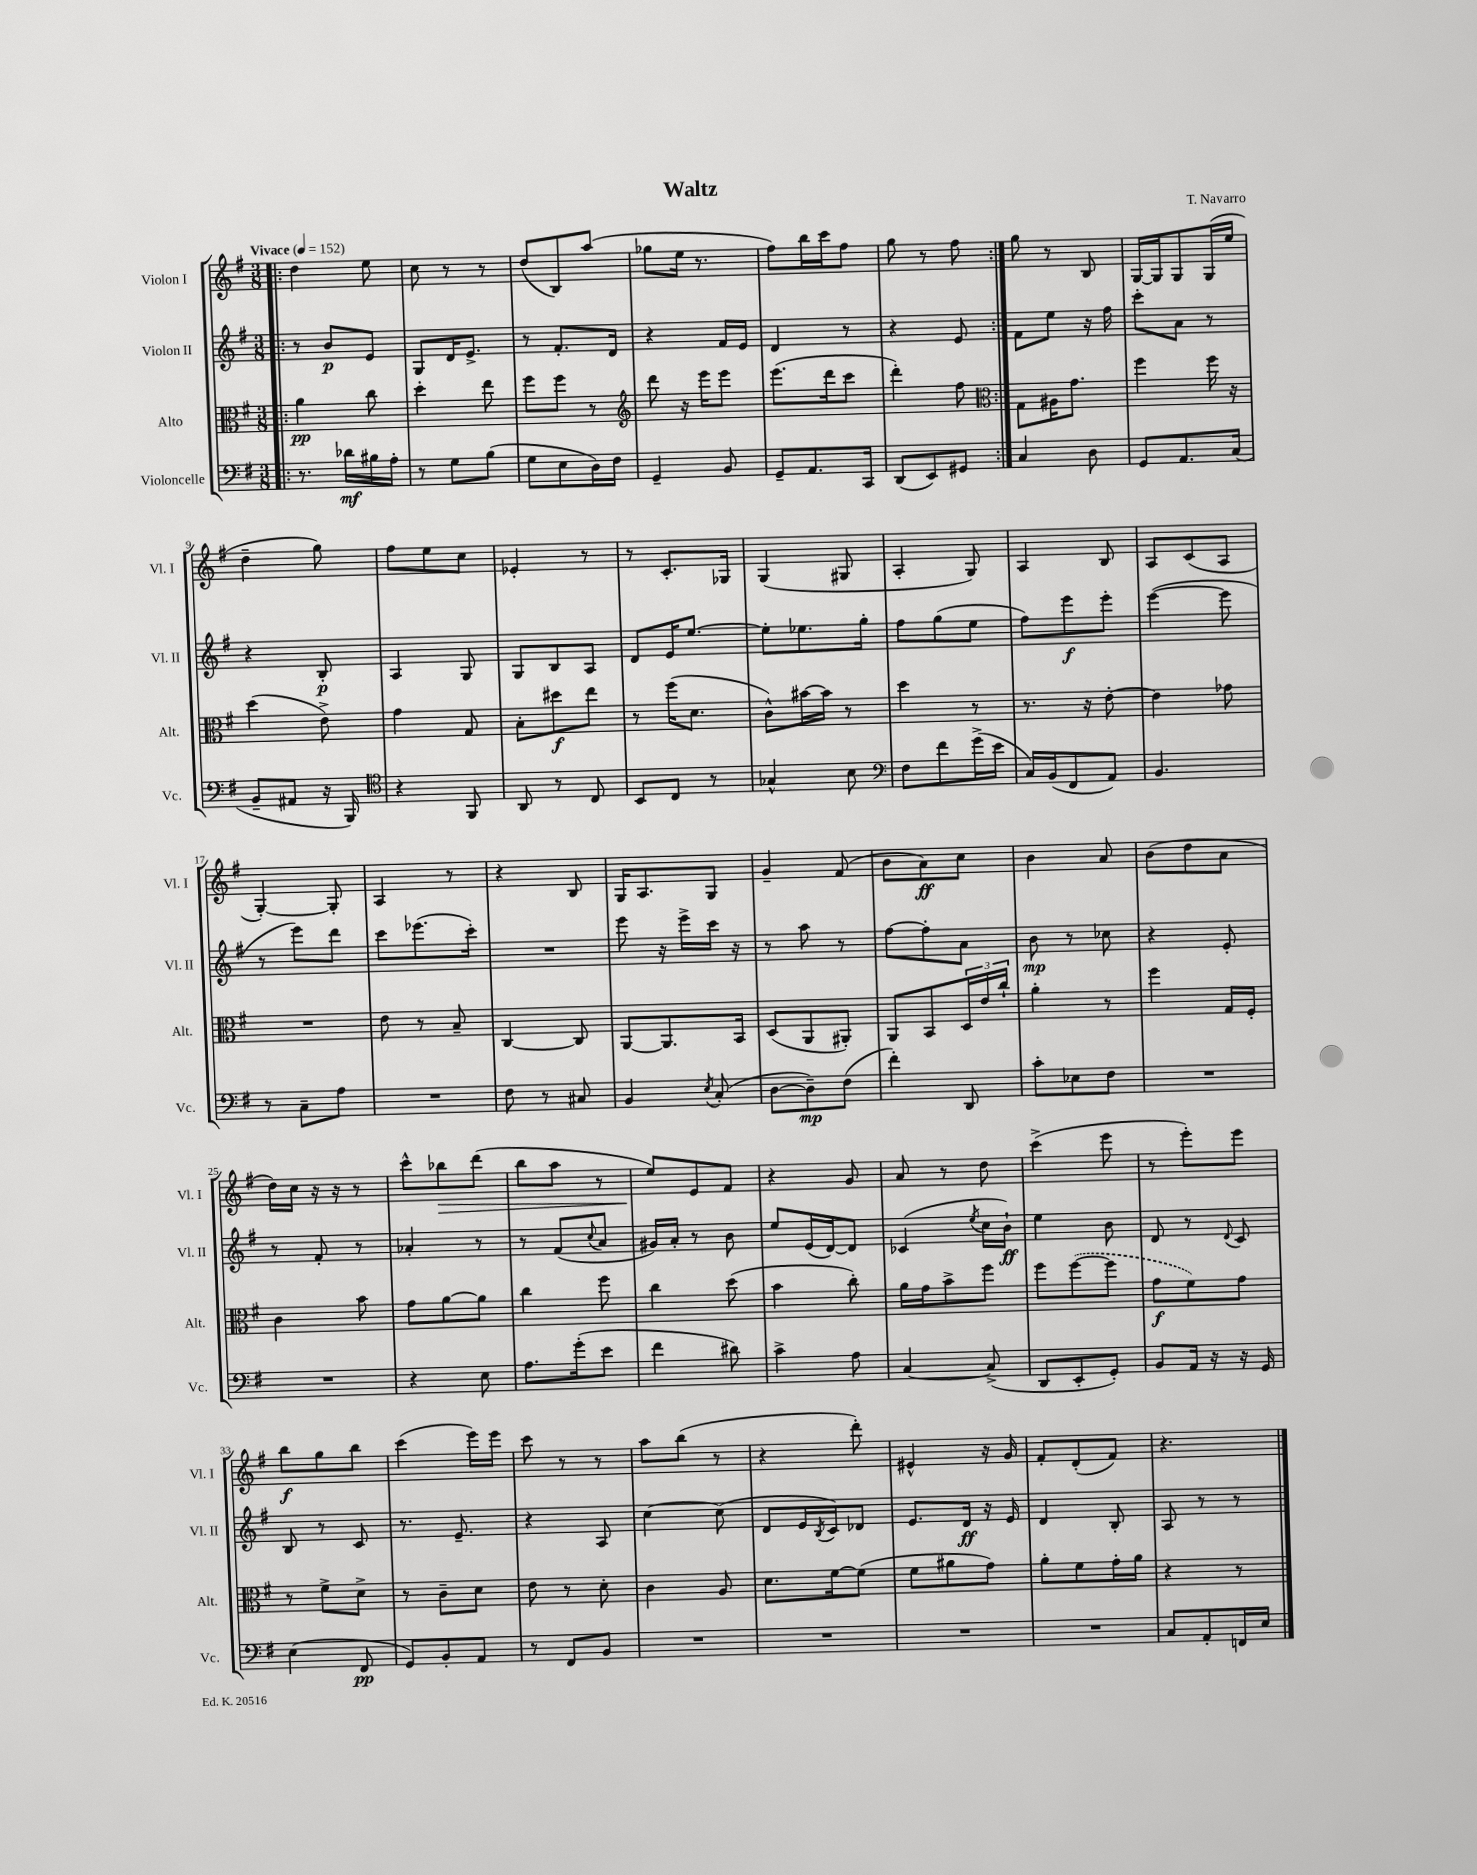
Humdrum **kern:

**kern	**dynam	**kern	**dynam	**kern	**dynam	**kern	**dynam
*part4	*part4	*part3	*part3	*part2	*part2	*part1	*part1
*staff4	*staff4	*staff3	*staff3	*staff2	*staff2	*staff1	*staff1
*I"Violoncelle	*	*I"Alto	*	*I"Violon II	*	*I"Violon I	*
*I'Vc.	*	*I'Alt.	*	*I'Vl. II	*	*I'Vl. I	*
*clefF4	*	*clefC3	*	*clefG2	*	*clefG2	*
*k[f#]	*	*k[f#]	*	*k[f#]	*	*k[f#]	*
*M3/8	*	*M3/8	*	*M3/8	*	*M3/8	*
*MM152	*	*MM152	*	*MM152	*	*MM152	*
=1!|:	=1!|:	=1!|:	=1!|:	=1!|:	=1!|:	=1!|:	=1!|:
!	!	!	!	!	!	!LO:TX:a:B:t=Vivace	!
8.r	.	4a\	pp	8r	.	4dd\	.
.	.	.	.	8b/L	p	.	.
16d-X\LL	mf	.	.	.	.	.	.
16B#X\	.	8cc\	.	8e/J	.	8ee\	.
16A'\JJ	.	.	.	.	.	.	.
=2	=2	=2	=2	=2	=2	=2	=2
8r	.	4dd'\	.	8G/L	.	8cc\	.
8G\L	.	.	.	16d/K	.	8r	.
.	.	.	.	8.e^/J	.	.	.
(8B\J	.	8ee\	.	.	.	8r	.
=3	=3	=3	=3	=3	=3	=3	=3
8G\L	.	8ff#\L	.	8r	.	(8dd/L	.
8E\	.	8ff#\J	.	8.f#'/L	.	8B/)	.
16D\L)	.	8r	.	.	.	(8aa/J	.
16F#\JJ	.	.	.	16d/Jk	.	.	.
=4	=4	=4	=4	=4	=4	=4	=4
*	*	*clefG2	*	*	*	*	*
4GG~/	.	8ddd\	.	4r	.	8gg-X\L	.
.	.	16r	.	.	.	16ee\Jk	.
.	.	16eee\KL	.	.	.	8.r	.
8BB/	.	8eee\J	.	16f#/LL	.	.	.
.	.	.	.	16e/JJ	.	.	.
=5	=5	=5	=5	=5	=5	=5	=5
8GG~/L	.	(8.eee\L	.	4d/	.	8ff#\L)	.
8.AA/	.	.	.	.	.	16bb\L	.
.	.	16ddd\k	.	.	.	16ccc\J	.
.	.	8ccc\J	.	8r	.	8ff#\J	.
16CC/Jk	.	.	.	.	.	.	.
=6	=6	=6	=6	=6	=6	=6	=6
(8DD/L	.	4ddd'\)	.	4r	.	8gg\	.
8EE/)	.	.	.	.	.	8r	.
8GG#X/J	.	8ff#\	.	8e/	.	8ff#\	.
=7:|!	=7:|!	=7:|!	=7:|!	=7:|!	=7:|!	=7:|!	=7:|!
*	*	*clefC3	*	*	*	*	*
4C/	.	8G\L	.	8f#\L	.	8gg\	.
.	.	16A#X\K	.	8ee\J	.	8r	.
.	.	8.g\J	.	.	.	.	.
8D\	.	.	.	16r	.	8B/	.
.	.	.	.	16ff#\	.	.	.
=8	=8	=8	=8	=8	=8	=8	=8
8GG/L	.	4ff#\	.	8ccc'\L	.	[16G/LL	.
.	.	.	.	.	.	16G/J]	.
8.AA/	.	.	.	8a\J	.	8G/	.
.	.	16ff#\	.	8r	.	(16G/L	.
(16C/Jk	.	16r	.	.	.	16ee/JJ	.
!!LO:LB:g=z
=9	=9	=9	=9	=9	=9	=9	=9
8BB~/L	.	(4dd\	.	4r	.	4dd~\	.
8AA#X/J	.	.	.	.	.	.	.
16r	.	8e^\)	.	8B'/	p	8gg\)	.
16BBB/)	.	.	.	.	.	.	.
=10	=10	=10	=10	=10	=10	=10	=10
*clefC4	*	*	*	*	*	*	*
4r	.	4g\	.	4A/	.	8ff#\L	.
.	.	.	.	.	.	8ee\	.
8FF#/	.	8G/	.	8G/	.	8cc\J	.
=11	=11	=11	=11	=11	=11	=11	=11
8AA/	.	8B'\L	.	8G/L	.	4e-X'/	.
8r	.	8dd#X\	f	8B/	.	.	.
8C/	.	8ee\J	.	8A/J	.	8r	.
=12	=12	=12	=12	=12	=12	=12	=12
8BB/L	.	8r	.	8d/L	.	8r	.
8C/J	.	(16ff#\KL	.	16e/K	.	8.c'/L	.
.	.	8.d\J	.	[8.ee/J	.	.	.
8r	.	.	.	.	.	.	.
.	.	.	.	.	.	16G-X/Jk	.
=13	=13	=13	=13	=13	=13	=13	=13
4G-X^^/	.	8c^^\L)	.	8ee'\L]	.	(4G/	.
.	.	[16b#X\L	.	8.ee-X\	.	.	.
.	.	16b#\JJ]	.	.	.	.	.
8B\	.	8r	.	.	.	8G#X/	.
.	.	.	.	16gg'\Jk	.	.	.
=14	=14	=14	=14	=14	=14	=14	=14
*clefF4	*	*	*	*	*	*	*
8F#\L	.	4dd\	.	8ff#\L	.	4A'/	.
8f#\	.	.	.	(8gg\	.	.	.
(16g^\L	.	8r	.	8ee\J	.	8G/)	.
16e\JJ	.	.	.	.	.	.	.
=15	=15	=15	=15	=15	=15	=15	=15
16C/LL)	.	8.r	.	8ff#\L)	.	4A/	.
(16BB/J	.	.	.	.	.	.	.
8FF#/	.	.	.	8eee\	f	.	.
.	.	16r	.	.	.	.	.
8AA/J)	.	[8e'\	.	8eee'\J	.	8B/	.
=16	=16	=16	=16	=16	=16	=16	=16
4.BB/	.	4e\]	.	([4eee\	.	8A/L	.
.	.	.	.	.	.	(8c/	.
.	.	8g-X\	.	8eee\]	.	8A/J	.
!!LO:LB:g=z
=17	=17	=17	=17	=17	=17	=17	=17
8r	.	4.r	.	8r	.	[4G'/)	.
8C~\L	.	.	.	8eee\L)	.	.	.
8A\J	.	.	.	8ddd\J	.	8G'/]	.
=18	=18	=18	=18	=18	=18	=18	=18
4.r	.	8e\	.	8ccc\L	.	4A/	.
.	.	8r	.	(8.eee-X\	.	.	.
.	.	8B~/	.	.	.	8r	.
.	.	.	.	16ccc'\Jk)	.	.	.
=19	=19	=19	=19	=19	=19	=19	=19
8F#\	.	[4C/	.	4.r	.	4r	.
8r	.	.	.	.	.	.	.
8C#X/	.	8C/]	.	.	.	8B/	.
=20	=20	=20	=20	=20	=20	=20	=20
4BB/	.	[8AA/L	.	8eee\	.	16G/KL	.
.	.	.	.	.	.	8.A/	.
.	.	8.AA/]	.	16r	.	.	.
.	.	.	.	16eee^\LL	.	.	.
8qE/	.	.	.	.	.	.	.
(8C'/	.	.	.	16ccc\JJ	.	8G/J	.
.	.	16BB/Jk	.	16r	.	.	.
=21	=21	=21	=21	=21	=21	=21	=21
[8D\L	.	(8D/L	.	8r	.	4g~/	.
8D~\])	mp	8AA/	.	8aa\	.	.	.
(8F#\J	.	8AA#X'/J)	.	8r	.	(8f#/	.
=22	=22	=22	=22	=22	=22	=22	=22
4f#'\)	.	8AA/L	.	[8ff#\L	.	8b\L	.
.	.	8BB/	.	8ff#'\]	.	8a\)	ff
8DD/	.	24D/L	.	8a\J	.	8cc\J	.
.	.	24e/	.	.	.	.	.
.	.	24cc`/JJ	.	.	.	.	.
=23	=23	=23	=23	=23	=23	=23	=23
8c'\L	.	4a'\	.	8b\	mp	4b\	.
8E-X\	.	.	.	8r	.	.	.
8F#\J	.	8r	.	8cc-X\	.	8a/	.
=24	=24	=24	=24	=24	=24	=24	=24
4.r	.	4ff#\	.	4r	.	(8b\L	.
.	.	.	.	.	.	8dd\	.
.	.	16G/LL	.	8e'/	.	8a\J	.
.	.	16F#'/JJ	.	.	.	.	.
!!LO:LB:g=z
=25	=25	=25	=25	=25	=25	=25	=25
4.r	.	4c\	.	8r	.	16dd\LL)	.
.	.	.	.	.	.	16cc\JJ	.
.	.	.	.	8f#'/	.	16r	.
.	.	.	.	.	.	16r	.
.	.	8b\	.	8r	.	8r	.
=26	=26	=26	=26	=26	=26	=26	=26
4r	.	8g\L	.	4a-X'/	.	8ccc^^\L	.
!	!	!	!	!	!	!	!LO:HP:b
.	.	[8a\	.	.	.	8bb-X\	>
8E\	.	8a\J]	.	8r	.	(8ddd\J	.
=27	=27	=27	=27	=27	=27	=27	=27
8.A\L	.	4cc\	.	8r	.	8bb\L	.
.	.	.	.	(8f#/L	.	8aa\J	.
(16g'\k	.	.	.	.	.	.	.
.	.	.	.	8qqcc/	.	.	.
8e\J	.	8ff#\	.	8a/J	.	8r	.
=28	=28	=28	=28	=28	=28	=28	=28
4f#\	.	4cc\	.	16g#X/LL)	.	8ee/L)	.
.	.	.	.	16a'/JJ	.	.	.
.	.	.	.	8r	.	8e/	]
8d#X\)	.	(8dd\	.	8b\	.	8f#/J	.
=29	=29	=29	=29	=29	=29	=29	=29
4c^\	.	4b\	.	8ee/L	.	4r	.
.	.	.	.	(16e/L	.	.	.
.	.	.	.	[16d/J)	.	.	.
8A\	.	8cc'\)	.	8d/J]	.	8g/	.
=30	=30	=30	=30	=30	=30	=30	=30
[4C/	.	16a\LL	.	(4c-X/	.	8a/	.
.	.	16g\J	.	.	.	.	.
.	.	8b^\	.	.	.	8r	.
.	.	.	.	8qee/	.	.	.
(8C^/]	.	8ff#\J	.	16cc\LL	.	8dd\	.
.	.	.	.	16b`\JJ)	ff	.	.
=31	=31	=31	=31	=31	=31	=31	=31
8DD/L	.	8ff#\L	.	4ee\	.	(4ccc^\	.
8EE'/	.	([8ff#\	.	.	.	.	.
8GG'/J)	.	8ff#\J]	.	8b\	.	8eee\	.
=32	=32	=32	=32	=32	=32	=32	=32
8BB/L	.	8g\L	f	8d/	.	8r	.
16AA/Jk	.	8f#\)	.	8r	.	8eee'\L)	.
16r	.	.	.	.	.	.	.
.	.	.	.	8qqd/	.	.	.
16r	.	8g\J	.	8c/	.	8eee\J	.
16GG/	.	.	.	.	.	.	.
!!LO:LB:g=z
=33	=33	=33	=33	=33	=33	=33	=33
(4E\	.	8r	.	8B/	.	8bb\L	f
.	.	8f#^\L	.	8r	.	8gg\	.
8FF#/	pp	8d^\J	.	8c/	.	8bb\J	.
=34	=34	=34	=34	=34	=34	=34	=34
8GG/L)	.	8r	.	8.r	.	(4ccc\	.
8BB'/	.	8c~\L	.	.	.	.	.
.	.	.	.	8.e~/	.	.	.
8AA/J	.	8d\J	.	.	.	16eee\LL)	.
.	.	.	.	.	.	16eee\JJ	.
=35	=35	=35	=35	=35	=35	=35	=35
8r	.	8e\	.	4r	.	8ccc\	.
8FF#/L	.	8r	.	.	.	8r	.
8BB/J	.	8d'\	.	8A/	.	8r	.
=36	=36	=36	=36	=36	=36	=36	=36
4.r	.	4c\	.	[4cc\	.	8aa\L	.
.	.	.	.	.	.	(8bb\J	.
.	.	8A/	.	(8cc\]	.	8r	.
=37	=37	=37	=37	=37	=37	=37	=37
4.r	.	8.d\L	.	8d/L	.	4r	.
.	.	.	.	16e/L	.	.	.
.	.	.	.	8qB/	.	.	.
.	.	[16f#\k	.	16c/J)	.	.	.
.	.	(8f#\J]	.	8d-X/J	.	8ddd'\)	.
=38	=38	=38	=38	=38	=38	=38	=38
4.r	.	8f#\L	.	8.e/L	.	4e#X^^/	.
.	.	8a#X\	.	.	.	.	.
.	.	.	.	16d/Jk	ff	.	.
.	.	8g\J)	.	16r	.	16r	.
.	.	.	.	16e/	.	16g/	.
=39	=39	=39	=39	=39	=39	=39	=39
4.r	.	8a'\L	.	4d/	.	8f#'/L	.
.	.	8f#\	.	.	.	(8d'/	.
.	.	16g'\L	.	8B'/	.	8f#/J)	.
.	.	16a\JJ	.	.	.	.	.
=40	=40	=40	=40	=40	=40	=40	=40
8C/L	.	4r	.	8A/	.	4.r	.
8AA'/	.	.	.	8r	.	.	.
16FFn/L	.	8r	.	8r	.	.	.
16E/JJ	.	.	.	.	.	.	.
==	==	==	==	==	==	==	==
*-	*-	*-	*-	*-	*-	*-	*-
